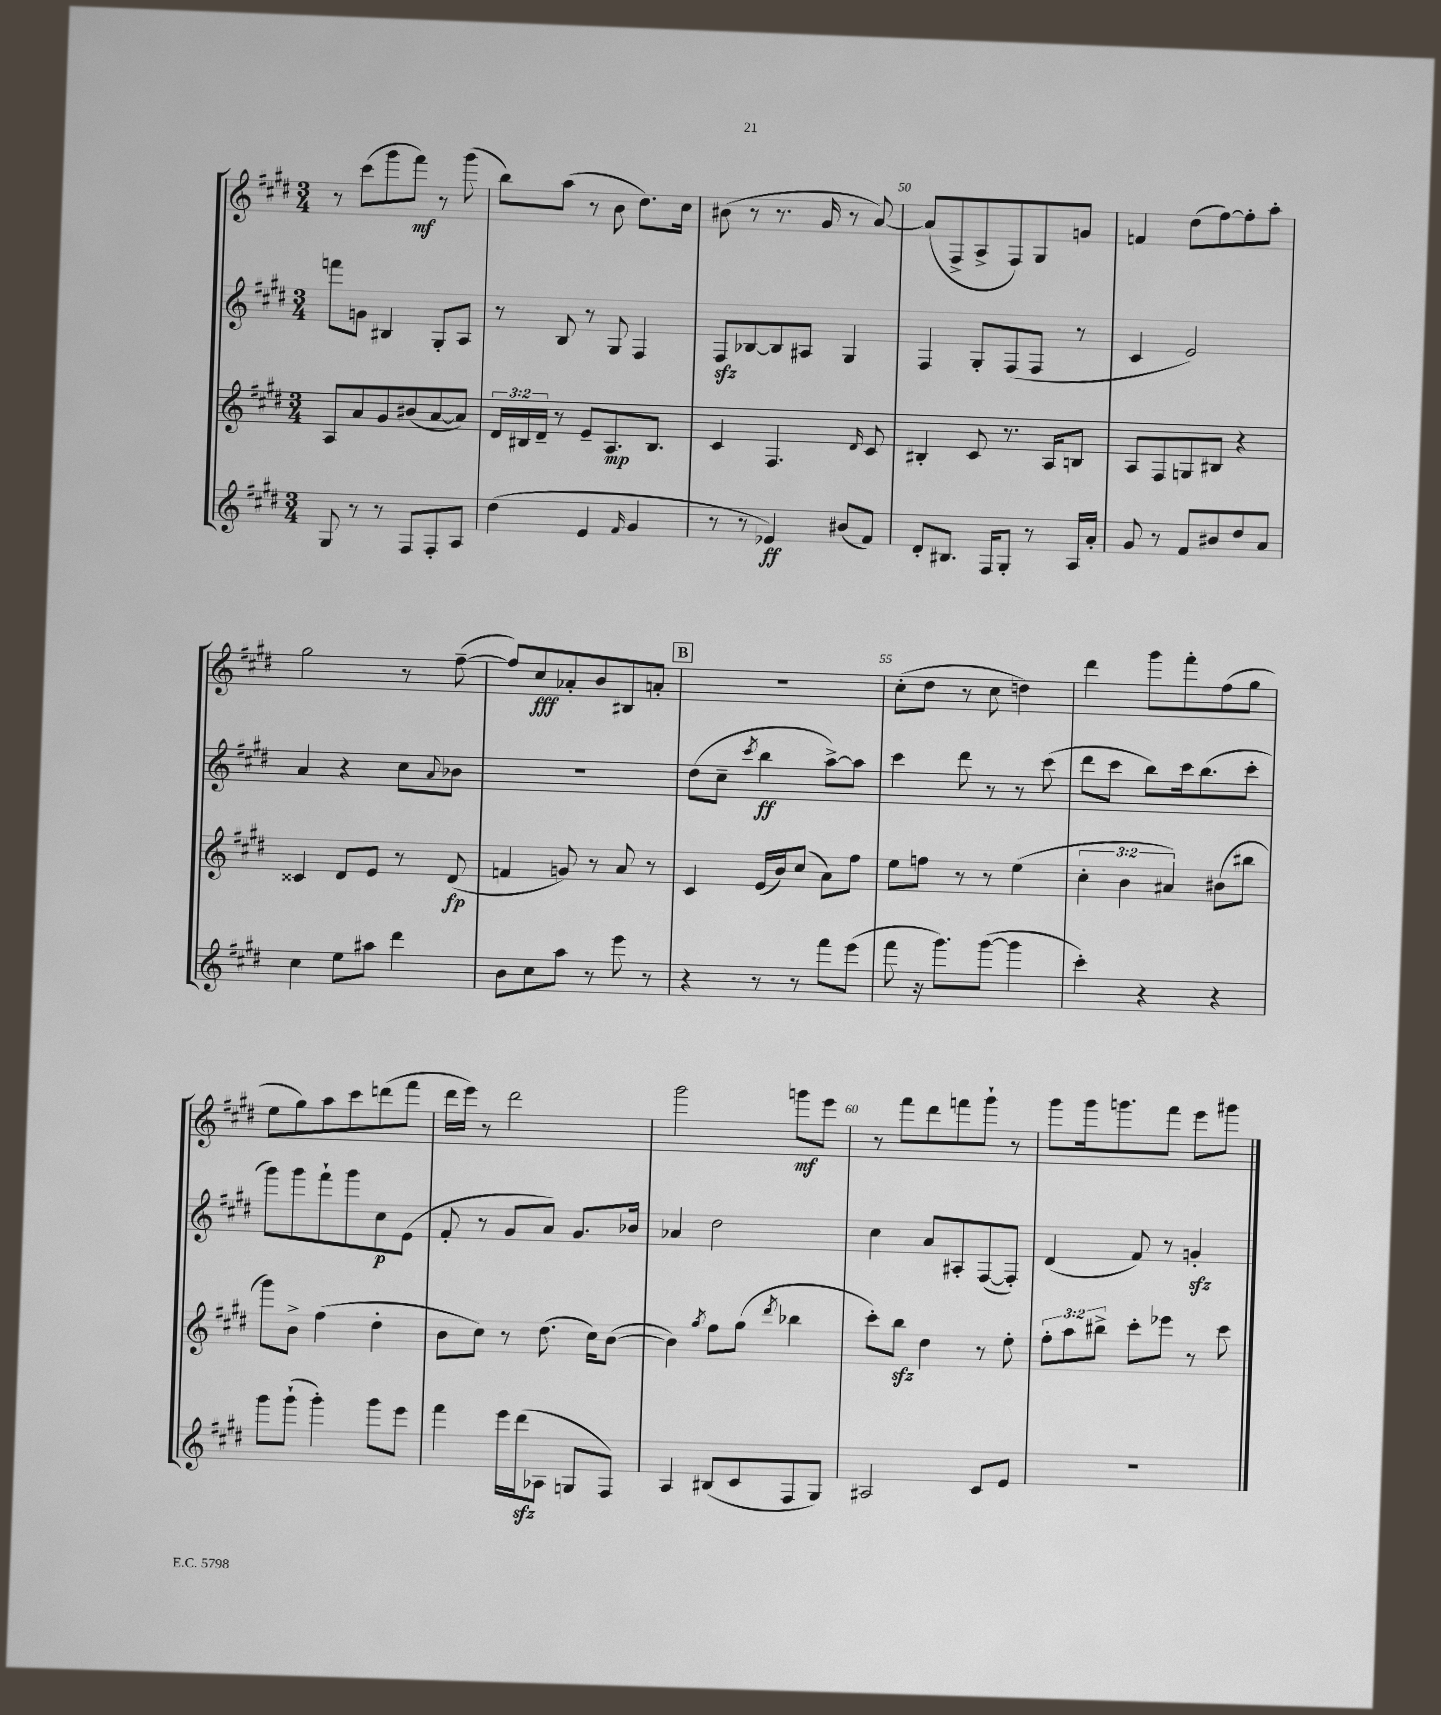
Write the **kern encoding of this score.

**kern	**kern	**kern	**kern
*staff4	*staff3	*staff2	*staff1
*clefG2	*clefG2	*clefG2	*clefG2
*k[f#c#g#d#]	*k[f#c#g#d#]	*k[f#c#g#d#]	*k[f#c#g#d#]
*M3/4	*M3/4	*M3/4	*M3/4
8G#/	8A/L	8fff\L	8r
8r	8a/	8g\J	(8ccc#\L
8r	8g#/	4B#/	8ggg#\
8F#/L	(8b#/	.	8fff#\J)
8F#'/	[8a/	8G#'/L	8r
8A/J	8a/]J)	8A/J	(8ggg#\
=	=	=	=
(4dd#\	24d#/LL	8r	8bb\L)
.	24B#/	.	.
.	24d#~/JJ	.	.
.	8r	8B/	(8aa\J
4e/	8e~/L	8r	8r
.	8.A/	8G#/	8b\
16qqf#/	.	.	.
4g#/	.	4F#/	8.dd#\L)
.	8.B#/J	.	.
.	.	.	16cc#\Jk
=	=	=	=
8r	4c#/	8F#/L	(8b#\
8r	.	[8B-/	8r
4e-/)	4.F#/	8B-/]	8.r
.	.	8A#/J	.
.	.	.	16g#/
(8b#/L	.	4G#/	8r
.	16qqd#/	.	.
8f#/J)	8c#/	.	[8a/)
=	=	=	=
8d#'/L	4B#'/	4F#/	(8a/]L
8.B#/J	.	.	8F#^/
.	8c#/	8G#'/L	8A^/
16F#/LK	.	.	.
8G#'/J	8.r	(8F#/	8F#/)
8r	.	8F#/J	8G#/
.	16A/LK	.	.
16A/LL	8B/J	8r	8g/J
16a'/JJ	.	.	.
=	=	=	=
8g#/	8A/L	4c#/	4f/
8r	8F#/	.	.
8f#/L	8G/	2e/)	(8dd#\L
8b#/	8B#/J	.	[8ff#\)
8dd#/	4r	.	8ff#'\]
8a/J	.	.	8aa'\J
=	=	=	=
4cc#\	4c##/	4a/	2gg#\
8ee\L	8d#/L	4r	.
8aa#\J	8e/J	.	.
4ddd#\	8r	8cc#\L	8r
.	.	8qqa/	.
.	(8d#/	8b-\J	([8ff#~\
=	=	=	=
8b\L	4f/	2.r	8ff#/]L)
8cc#\	.	.	8cc#/
8aa\J	8g/)	.	8a-'/
8r	8r	.	8b/
8eee\	8a/	.	8B#/
8r	8r	.	8a'/J
=	=	=	=
4r	4c#/	(8dd#\L	2.r
.	.	8cc#~\J	.
.	.	8qccc#/	.
8r	(16e/LL	4bb\	.
.	16b/J)	.	.
8r	(8cc#/J	.	.
8fff#\L	8a\L)	[8aa^\L)	.
(8eee\J	8ff#\J	8aa\]J	.
=	=	=	=
8fff#\	8ee\L	4ccc#\	(8cc#'\L
16r	8ff\J	.	8dd#\J
8.ggg#\L)	.	.	.
.	8r	8ddd#\	8r
([8ggg#\J	8r	8r	8cc#\
4ggg#\]	(4ee\	8r	4dd\)
.	.	(8ccc#\	.
=	=	=	=
4ccc#'\)	6cc#'\	8ddd#\L	4ddd#\
.	.	8ccc#\J	.
.	6b\	.	.
4r	.	8bb\L)	8ggg#\L
.	6a#/)	.	.
.	.	16ccc#\k	8fff#'\
.	.	(8.bb\	.
4r	(8b#\L	.	(8ff#\
.	8bb#\J	8ccc#'\J	8gg#\J
=	=	=	=
8ggg#\L	8ggg#\L)	8ggg#\L)	8ee\L
(8ggg#`\J	8b^\J	8ggg#\	8gg#\)
4ggg#'\)	(4ff#\	8fff#`\	8aa\
.	.	8ggg#\	8ccc#\
8ggg#\L	4dd#'\	8cc#\	(8ddd\
8eee\J	.	(8e\J	8fff#\J
=	=	=	=
4fff#\	8b\L	8f#'/	16ddd#\LL
.	.	.	16eee\JJ)
.	8cc#\J)	8r	8r
16eee\LL	8r	8g#/L	2ddd#\
(16ddd#\J	.	.	.
8A-\J	(8.dd#\	8a/J)	.
8G/L	.	8.g#/L	.
.	16cc#\LK)	.	.
8F#/J)	([8b\J	.	.
.	.	16b-/Jk	.
=	=	=	=
4A/	4b\])	4a-/	2ggg#\
.	8qgg#/	.	.
(8B#/L	8ff#\L	2dd#\	.
8c#/	(8gg#\J	.	.
.	8qddd#/	.	.
8F#/	4bb-\	.	8ggg\L
8G#/J)	.	.	8eee\J
=	=	=	=
2A#/	8ccc#'\L)	4cc#\	8r
.	8bb\J	.	8fff#\L
.	4dd#\	8a/L	8ddd#\
.	.	8A#'/	8fff\
8c#/L	8r	([8F#/	8ggg#`\J
8e/J	8ee'\	8F#'/]J)	8r
=	=	=	=
2.r	12ff#'\L	(4d#/	8ggg#\L
.	12aa\	.	.
.	.	.	16ggg#\k
.	12bb#^\J	.	.
.	.	.	8.ggg\
.	8ccc#'\L	8f#/)	.
.	8eee-\J	8r	8fff#\J
.	8r	4g'/	8eee\L
.	8ccc#\	.	8ggg#\J
==	==	==	==
*-	*-	*-	*-
